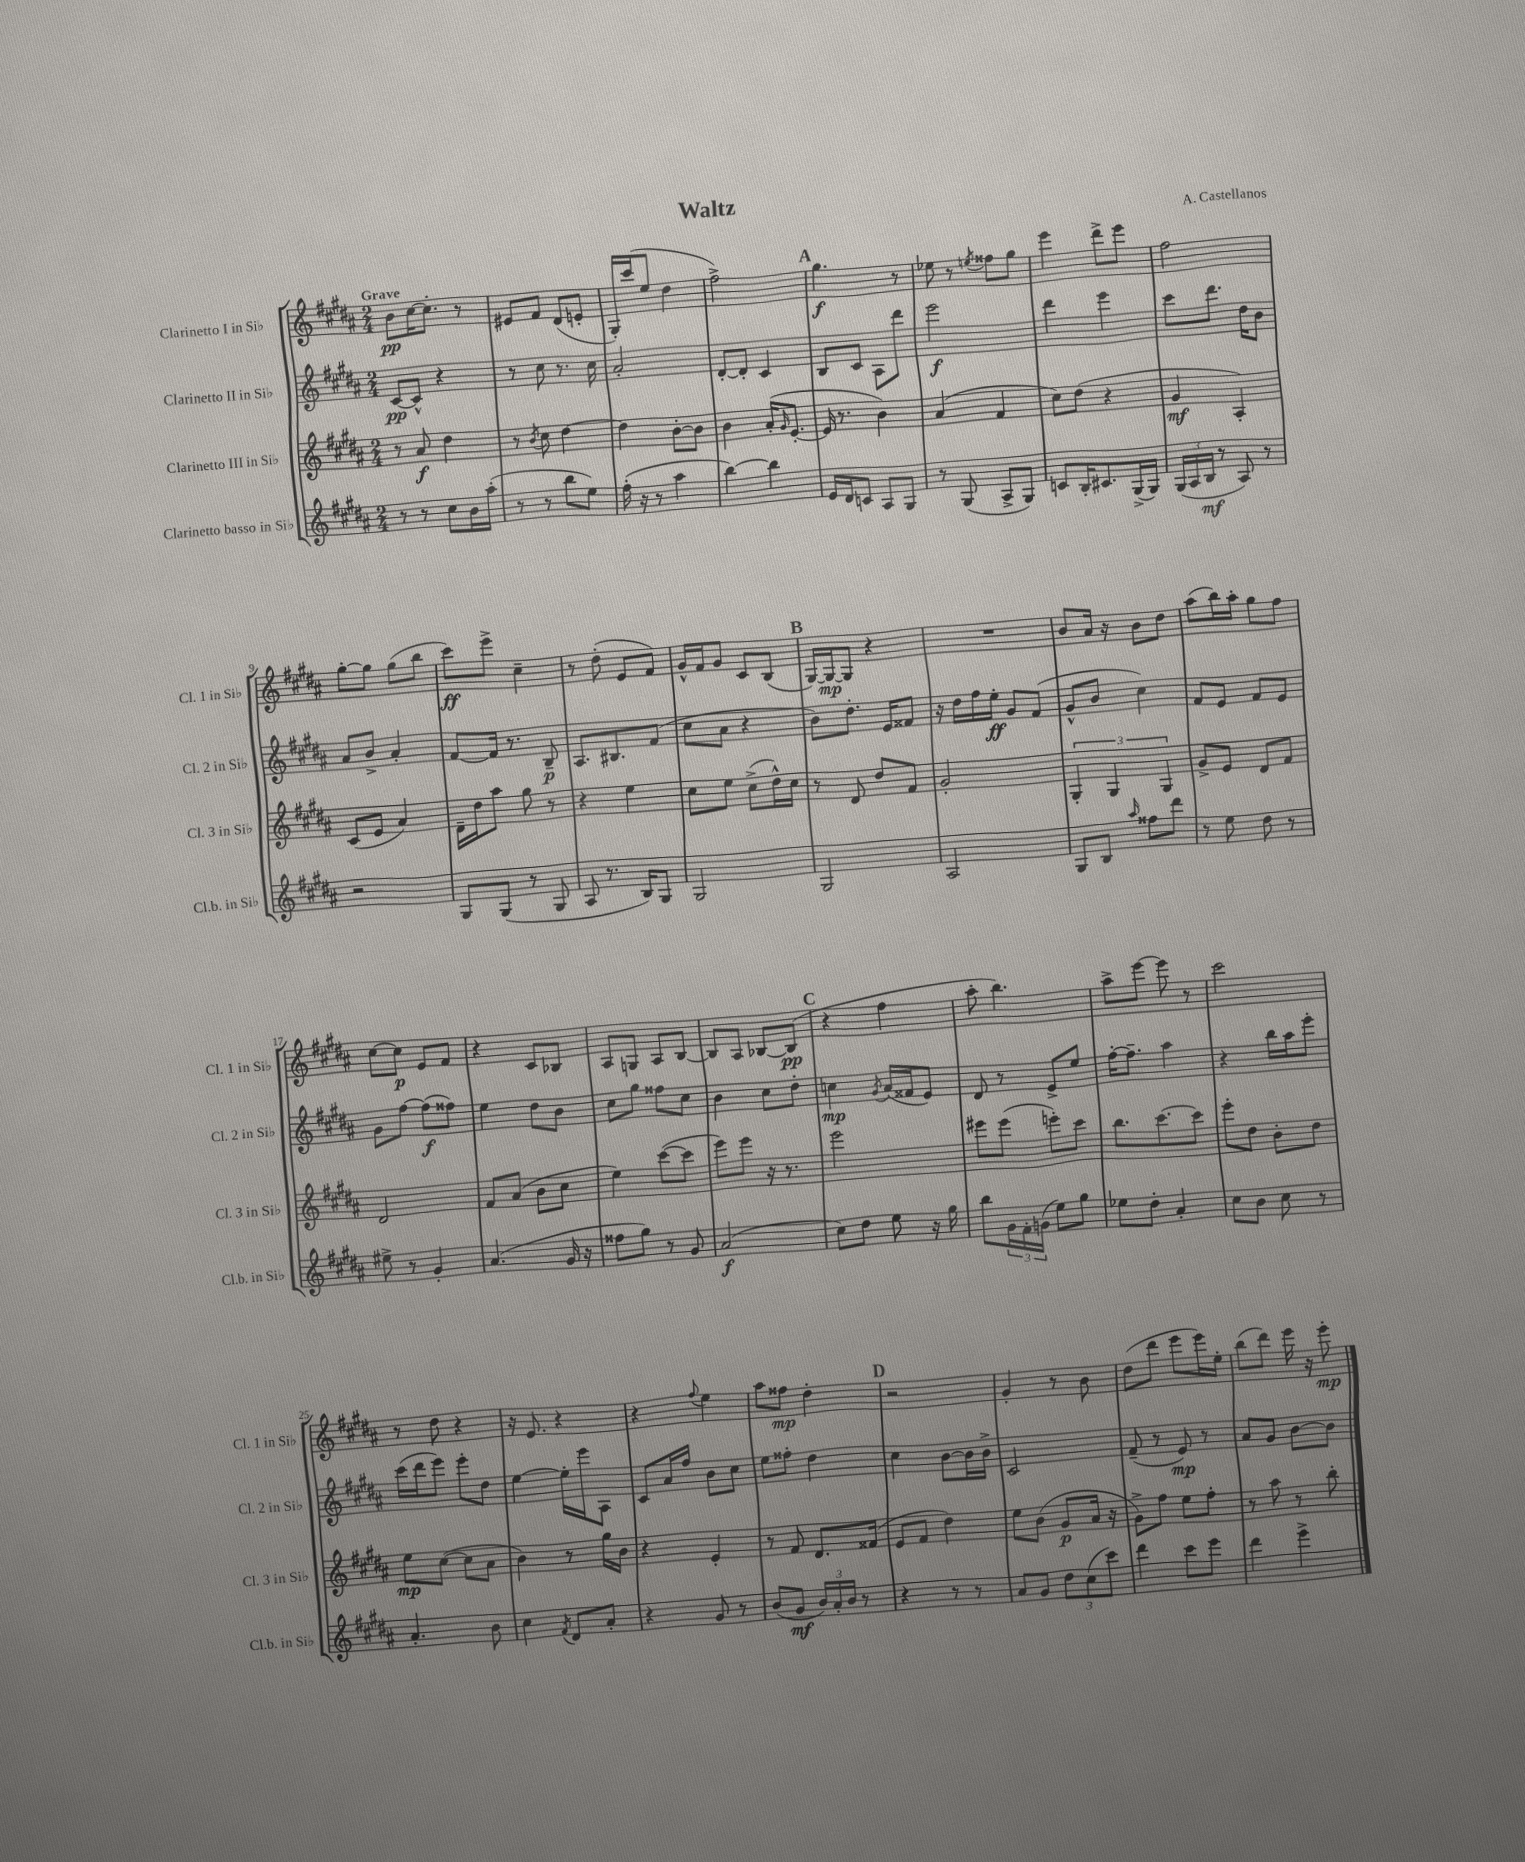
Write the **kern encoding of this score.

**kern	**dynam	**kern	**dynam	**kern	**dynam	**kern	**dynam
*part4	*part4	*part3	*part3	*part2	*part2	*part1	*part1
*staff4	*staff4	*staff3	*staff3	*staff2	*staff2	*staff1	*staff1
*I"Clarinetto basso in Si♭	*	*I"Clarinetto III in Si♭	*	*I"Clarinetto II in Si♭	*	*I"Clarinetto I in Si♭	*
*I'Cl.b. in Si♭	*	*I'Cl. 3 in Si♭	*	*I'Cl. 2 in Si♭	*	*I'Cl. 1 in Si♭	*
*clefG2	*	*clefG2	*	*clefG2	*	*clefG2	*
*k[f#c#g#d#a#]	*	*k[f#c#g#d#a#]	*	*k[f#c#g#d#a#]	*	*k[f#c#g#d#a#]	*
*M2/4	*	*M2/4	*	*M2/4	*	*M2/4	*
=1	=1	=1	=1	=1	=1	=1	=1
!	!	!	!	!	!	!LO:TX:a:B:t=Grave	!
8r	.	8r	.	[8c#/L	pp	8b\L	pp
8r	.	8a#/	f	8c#^^/J]	.	[16cc#\K	.
.	.	.	.	.	.	8.cc#'\J]	.
8cc#\L	.	4dd#\	.	4r	.	.	.
16b\L	.	.	.	.	.	8r	.
(16aa#'\JJ	.	.	.	.	.	.	.
=2	=2	=2	=2	=2	=2	=2	=2
8r	.	8r	.	8r	.	8e#X/L	.
.	.	8qb/	.	.	.	.	.
8r	.	8cc#\	.	8cc#\	.	8f#/J	.
8bb\L	.	[4dd#\	.	8.r	.	(8d#/L	.
8ee\J)	.	.	.	.	.	8en'/J	.
.	.	.	.	16cc#\	.	.	.
=3	=3	=3	=3	=3	=3	=3	=3
(16ff#'\	.	4dd#\]	.	2a#'/	.	16G#'/LL)	.
16r	.	.	.	.	.	(16ccc#/J	.
8r	.	.	.	.	.	8ee/J	.
4aa#\	.	[8b'\L	.	.	.	4dd#\	.
.	.	8b\J]	.	.	.	.	.
=4	=4	=4	=4	=4	=4	=4	=4
[4bb\)	.	4b\	.	[8d#'/L	.	2ff#^\)	.
.	.	.	.	8d#'/J]	.	.	.
4bb\]	.	(16a#'/KL	.	4c#/	.	.	.
.	.	16qqg#/	.	.	.	.	.
.	.	[8.e'/J	.	.	.	.	.
!!LO:REH:place=s1:t=A
=5	=5	=5	=5	=5	=5	=5	=5
16e/LL	.	16e/]	.	8B/L	.	4.gg#\	f
16d#/J	.	8.r	.	.	.	.	.
8cn/J	.	.	.	8c#/J	.	.	.
8A#/L	.	4b\)	.	8A#\L	.	.	.
8G#/J	.	.	.	8ddd#\J	.	8r	.
=6	=6	=6	=6	=6	=6	=6	=6
8r	.	(4a#/	.	2eee\	f	8ee-X\	.
(8G#/	.	.	.	.	.	8r	.
.	.	.	.	.	.	8qeen/	.
8A#^/L	.	4f#/	.	.	.	8ff##X\L	.
8G#/J)	.	.	.	.	.	8gg#\J	.
=7	=7	=7	=7	=7	=7	=7	=7
8cn/L	.	8cc#\L)	.	4ddd#\	.	4eee\	.
16B'/K	.	(8dd#\J	.	.	.	.	.
8.c#X/	.	.	.	.	.	.	.
.	.	4r	.	4eee\	.	8ddd#^\L	.
(16G#^/L	.	.	.	.	.	8eee\J	.
16G#/JJ)	.	.	.	.	.	.	.
=8	=8	=8	=8	=8	=8	=8	=8
(24G#/LL	.	4g#/	mf	8ccc#\L	.	2ff#\	.
24A#/	.	.	.	.	.	.	.
24B/JJ	mf	.	.	.	.	.	.
8r	.	.	.	8.ddd#\J	.	.	.
8A#/)	.	4A#'/)	.	.	.	.	.
.	.	.	.	16dd#\KL	.	.	.
8r	.	.	.	8b\J	.	.	.
!!LO:LB:g=z
=9	=9	=9	=9	=9	=9	=9	=9
2r	.	(8c#/L	.	8a#/L	.	[8gg#'\L	.
.	.	8e/J	.	8b^/J	.	8gg#\J]	.
.	.	4a#/)	.	4a#'/	.	(8gg#\L	.
.	.	.	.	.	.	8bb\J	.
=10	=10	=10	=10	=10	=10	=10	=10
8G#/L	.	16d#~\LL	.	[8f#/L	.	8ccc#\L)	ff
.	.	16dd#\J	.	.	.	.	.
(8G#/J	.	8aa#\J	.	16f#/Jk]	.	8eee^\J	.
.	.	.	.	8.r	.	.	.
8r	.	8gg#\	.	.	.	4cc#~\	.
8G#/	.	8r	.	8B~/	p	.	.
=11	=11	=11	=11	=11	=11	=11	=11
8A#/	.	4r	.	8.A#/L	.	8r	.
8.r	.	.	.	.	.	(8dd#'\	.
.	.	.	.	8.B#X/	.	.	.
.	.	4ee\	.	.	.	8e/L	.
16B/KL)	.	.	.	.	.	.	.
8G#/J	.	.	.	(8f#/J	.	8f#/J)	.
=12	=12	=12	=12	=12	=12	=12	=12
2G#/	.	8cc#\L	.	8cc#\L	.	16g#^^/LL	.
.	.	.	.	.	.	16f#/J	.
.	.	8ee\J	.	8a#\J	.	8g#/J	.
.	.	(8cc#^\L	.	4r	.	8c#/L	.
.	.	16dd#^^\L)	.	.	.	(8B/J	.
.	.	16cc#\JJ	.	.	.	.	.
!!LO:REH:place=s1:t=B
=13	=13	=13	=13	=13	=13	=13	=13
2G#/	.	8r	.	8b\L)	.	[16G#/LL)	.
.	.	.	.	.	.	16G#/J_	mp
.	.	8d#/	.	8.dd#'\J	.	8G#/J]	.
.	.	8dd#/L	.	.	.	4r	.
.	.	.	.	16e/KL	.	.	.
.	.	8f#/J	.	8f##X/J	.	.	.
=14	=14	=14	=14	=14	=14	=14	=14
2A#/	.	2g#'/	.	16r	.	2r	.
.	.	.	.	16dd#\LL	.	.	.
.	.	.	.	16ff#\	.	.	.
.	.	.	.	16ee'\JJ	ff	.	.
.	.	.	.	8g#/L	.	.	.
.	.	.	.	(8f#/J	.	.	.
=15	=15	=15	=15	=15	=15	=15	=15
8G#/L	.	6G#'/	.	8g#^^/L	.	8b/L	.
8B/J	.	.	.	8b/J	.	16a#/Jk	.
.	.	6G#/	.	.	.	.	.
.	.	.	.	.	.	16r	.
16qqaa#/	.	.	.	.	.	.	.
8ff##X\L	.	.	.	4cc#\)	.	8b\L	.
.	.	6G#/	.	.	.	.	.
8ddd#\J	.	.	.	.	.	8dd#\J	.
=16	=16	=16	=16	=16	=16	=16	=16
8r	.	8g#^/L	.	8f#/L	.	(8aa#\L	.
8ee\	.	8e/J	.	8e/J	.	16bb\L)	.
.	.	.	.	.	.	16aa#'\JJ	.
8dd#\	.	8d#/L	.	8f#/L	.	8gg#\L	.
8r	.	8f#/J	.	8e/J	.	8ff#\J	.
!!LO:LB:g=z
=17	=17	=17	=17	=17	=17	=17	=17
8ee#X^\	.	2d#/	.	8g#\L	.	[8cc#\L	.
8r	.	.	.	[8ff#\J	.	8cc#\J]	p
4g#'/	.	.	.	(8ff#\L]	f	8e/L	.
.	.	.	.	8ff##X\J)	.	8f#/J	.
=18	=18	=18	=18	=18	=18	=18	=18
(4.a#/	.	8f#/L	.	4ee\	.	4r	.
.	.	(8a#/J	.	.	.	.	.
.	.	8b\L	.	8dd#\L	.	8c#/L	.
16g#/	.	8cc#\J	.	8b\J	.	8B-X/J	.
16r	.	.	.	.	.	.	.
=19	=19	=19	=19	=19	=19	=19	=19
8ff##X\L	.	4ee\)	.	8cc#\L	.	8A#/L	.
8gg#\J)	.	.	.	8gg#\J	.	8Gn/J	.
8r	.	([8ccc#\L	.	8ff##X\L	.	8A#/L	.
8g#/	.	8ccc#\J]	.	8cc#\J	.	[8B/J	.
=20	=20	=20	=20	=20	=20	=20	=20
(2a#/	f	8eee\L)	.	4b\	.	8B/L]	.
.	.	8eee\J	.	.	.	8A#/J	.
.	.	16r	.	8cc#\L	.	[8B-X/L	.
.	.	8.r	.	.	.	.	.
.	.	.	.	8dd#'\J	.	(8B-/J]	pp
!!LO:REH:place=s1:t=C
=21	=21	=21	=21	=21	=21	=21	=21
8cc#\L)	.	2eee\	.	4ccn\	mp	4r	.
8dd#\J	.	.	.	.	.	.	.
.	.	.	.	8qg#/	.	.	.
8ee\	.	.	.	(16a#/LL	.	4ff#\	.
.	.	.	.	16f##X/J	.	.	.
16r	.	.	.	8e/J)	.	.	.
16gg#\	.	.	.	.	.	.	.
=22	=22	=22	=22	=22	=22	=22	=22
8bb\L	.	8eee#X\L	.	8d#/	.	8aa#'\	.
24g#\L	.	(8eee#\J	.	8r	.	4.bb\)	.
24f#'\	.	.	.	.	.	.	.
(24gn\JJ	.	.	.	.	.	.	.
8ee\L)	.	8eeen'\L)	.	8e^/L	.	.	.
8gg#\J	.	8ccc#\J	.	8ee/J	.	.	.
=23	=23	=23	=23	=23	=23	=23	=23
8ee-X\L	.	8.bb\L	.	[16ff#'\KL	.	8aa#^\L	.
.	.	.	.	8.ff#~\J]	.	.	.
8dd#'\J	.	.	.	.	.	[8eee\J	.
.	.	[8.ccc#\	.	.	.	.	.
4a#'/	.	.	.	4aa#\	.	8eee\]	.
.	.	8ccc#\J]	.	.	.	8r	.
=24	=24	=24	=24	=24	=24	=24	=24
8cc#\L	.	8eee'\L	.	4r	.	2ccc#\	.
8b\J	.	8dd#\J	.	.	.	.	.
8cc#\	.	8b'\L	.	16bb\LL	.	.	.
.	.	.	.	16aa#\J	.	.	.
8r	.	8dd#\J	.	8eee'\J	.	.	.
!!LO:LB:g=z
=25	=25	=25	=25	=25	=25	=25	=25
4.a#'/	.	8ee\L	mp	(16ccc#\LL	.	8r	.
.	.	.	.	16ddd#\J	.	.	.
.	.	([8cc#\J	.	8eee\J)	.	8dd#\	.
.	.	8cc#\L]	.	8eee'\L	.	4r	.
8b\	.	8a#\J	.	8dd#\J	.	.	.
=26	=26	=26	=26	=26	=26	=26	=26
4cc#\	.	4b\)	.	[4ee\	.	16r	.
.	.	.	.	.	.	8.e/	.
8qf#/	.	.	.	.	.	.	.
8d#/L	.	8r	.	16ee'\LL]	.	4r	.
.	.	.	.	16eee\J	.	.	.
8a#'/J	.	16gg#\LL	.	8A#\J	.	.	.
.	.	16b\JJ	.	.	.	.	.
=27	=27	=27	=27	=27	=27	=27	=27
4r	.	4r	.	8c#/L	.	4r	.
.	.	.	.	16a#/L	.	.	.
.	.	.	.	16ff#/JJ	.	.	.
.	.	.	.	.	.	8qqff#/	.
8g#/	.	4e'/	.	8b\L	.	4ee\	.
8r	.	.	.	8cc#\J	.	.	.
=28	=28	=28	=28	=28	=28	=28	=28
(8b/L	.	8r	.	8ee\L	.	8aa#\L	.
8g#/J	mf	8f#/	.	8ff##X'\J	.	8ff##X\J	mp
24b/LL)	.	8.d#/L	.	4dd#\	.	4dd#'\	.
24a#'/	.	.	.	.	.	.	.
24b/JJ	.	.	.	.	.	.	.
8r	.	.	.	.	.	.	.
.	.	(16f##X/Jk	.	.	.	.	.
!!LO:REH:place=s1:t=D
=29	=29	=29	=29	=29	=29	=29	=29
4r	.	8e/L	.	4cc#\	.	2r	.
.	.	8f#/J	.	.	.	.	.
8r	.	4dd#\)	.	[8b\L	.	.	.
8r	.	.	.	16b\L]	.	.	.
.	.	.	.	16b^\JJ	.	.	.
=30	=30	=30	=30	=30	=30	=30	=30
8a#/L	.	8ee\L	.	2c#/	.	4g#'/	.
8g#/J	.	(8b\J	.	.	.	.	.
12dd#\L	.	8g#/L	p	.	.	8r	.
(12cc#\	.	.	.	.	.	.	.
.	.	16a#/Jk	.	.	.	8b\	.
12ccc#\J)	.	.	.	.	.	.	.
.	.	16r	.	.	.	.	.
=31	=31	=31	=31	=31	=31	=31	=31
4ddd#\	.	8g#^\L)	.	(8f#~/	.	(8dd#\L	.
.	.	8ff#\J	.	8r	.	8ddd#\J	.
8ccc#\L	.	8ee\L	.	8e/)	mp	8eee\L	.
8eee\J	.	8ff#'\J	.	8r	.	16eee\L)	.
.	.	.	.	.	.	16ee'\JJ	.
=32	=32	=32	=32	=32	=32	=32	=32
4ddd#\	.	8r	.	8a#/L	.	(8bb\L	.
.	.	8aa#\	.	8g#/J	.	8ddd#\J)	.
4eee^\	.	8r	.	[8b\L	.	16eee\	.
.	.	.	.	.	.	16r	.
.	.	8bb'\	.	8b\J]	.	8eee'\	mp
==	==	==	==	==	==	==	==
*-	*-	*-	*-	*-	*-	*-	*-
